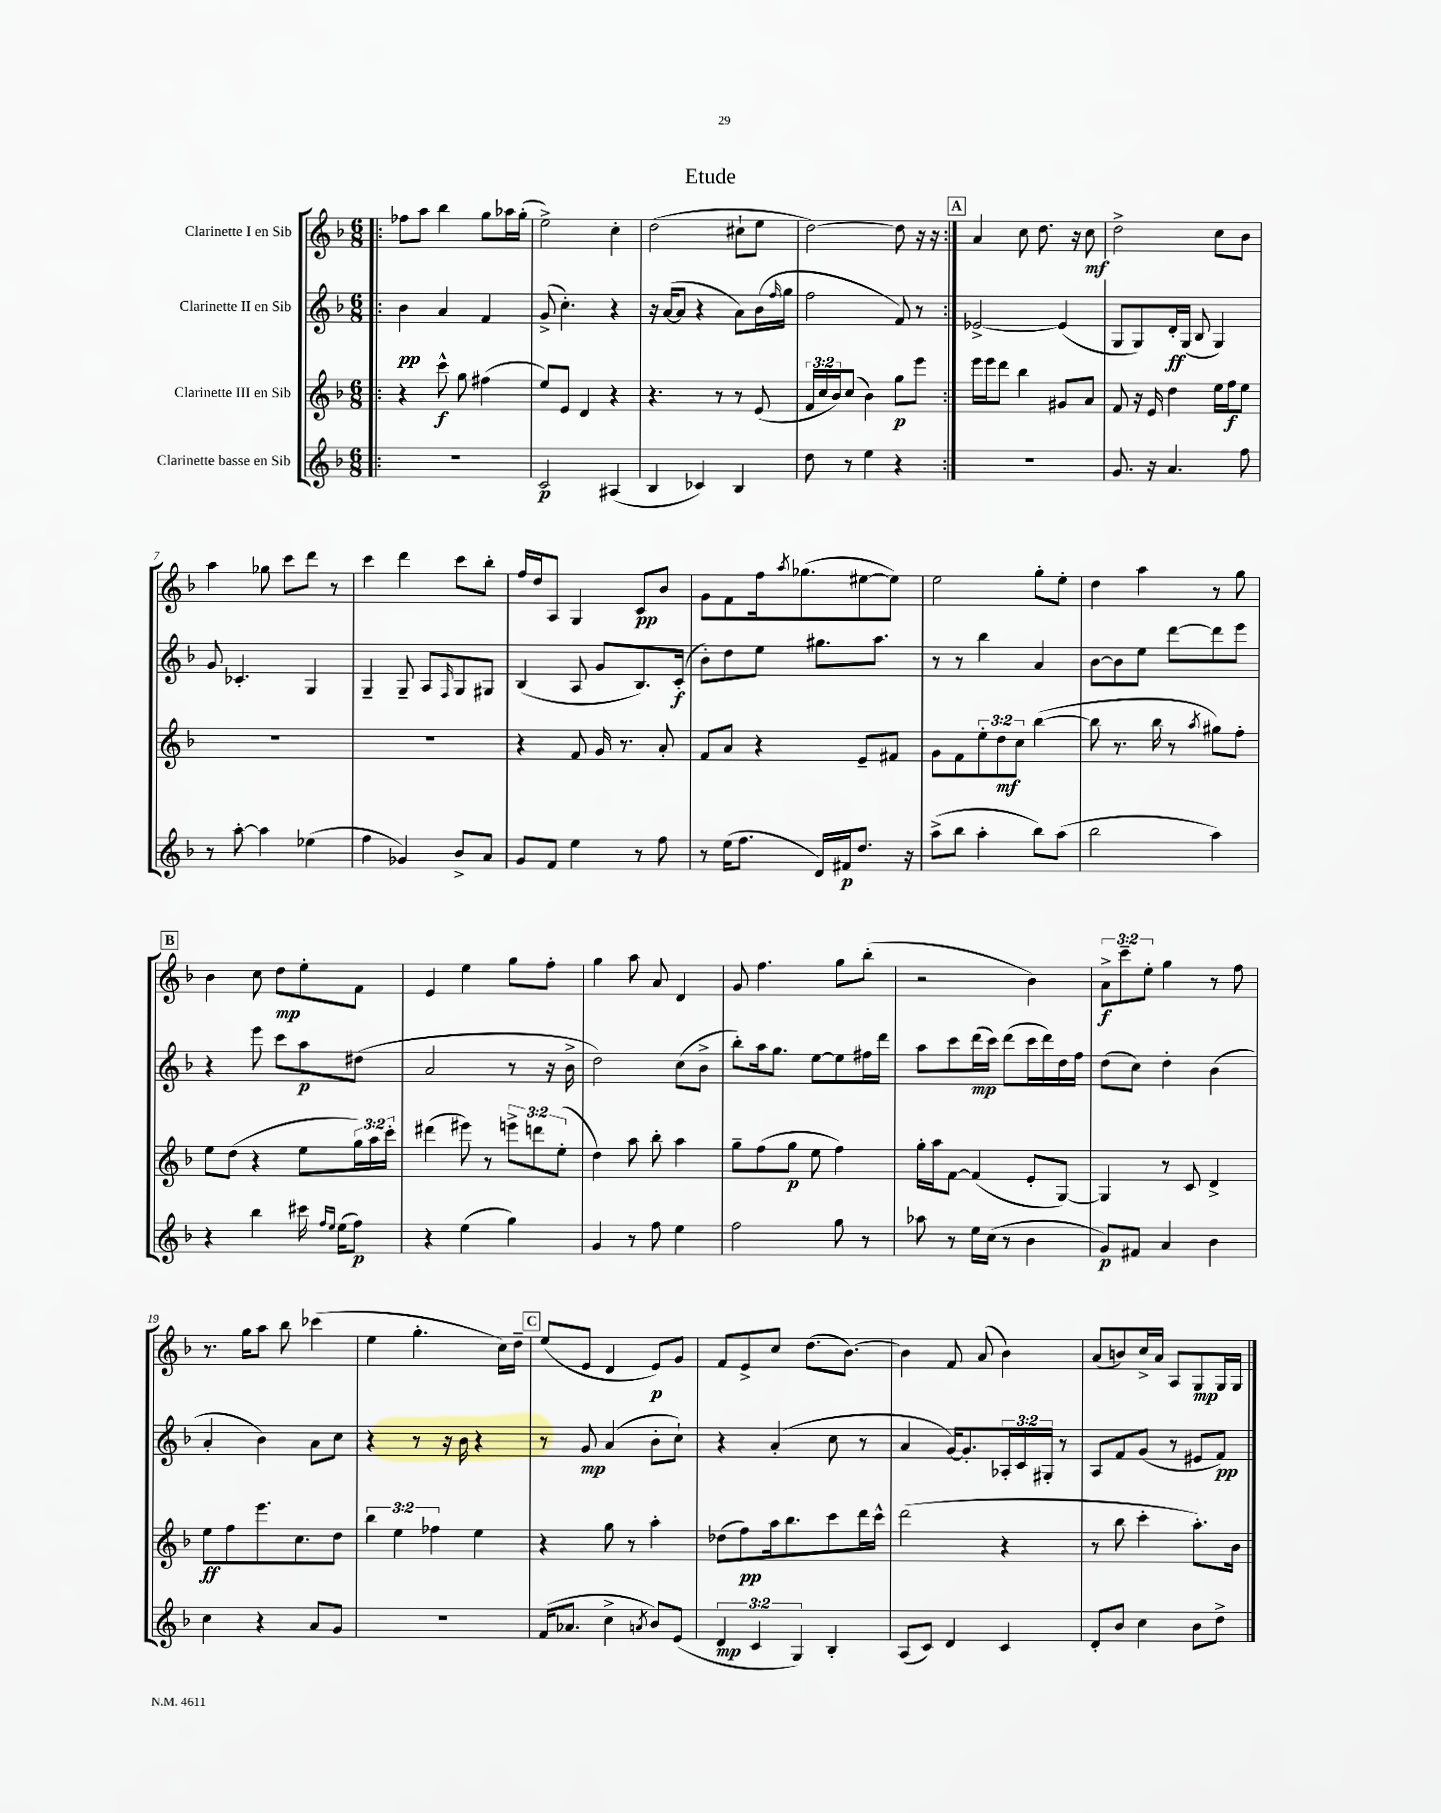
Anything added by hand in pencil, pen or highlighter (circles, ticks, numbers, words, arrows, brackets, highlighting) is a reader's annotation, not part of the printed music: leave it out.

**kern	**dynam	**kern	**dynam	**kern	**dynam	**kern	**dynam
*part4	*part4	*part3	*part3	*part2	*part2	*part1	*part1
*staff4	*staff4	*staff3	*staff3	*staff2	*staff2	*staff1	*staff1
*I"Clarinette basse en Sib	*	*I"Clarinette III en Sib	*	*I"Clarinette II en Sib	*	*I"Clarinette I en Sib	*
*clefG2	*	*clefG2	*	*clefG2	*	*clefG2	*
*k[b-]	*	*k[b-]	*	*k[b-]	*	*k[b-]	*
*M6/8	*	*M6/8	*	*M6/8	*	*M6/8	*
=1!|:	=1!|:	=1!|:	=1!|:	=1!|:	=1!|:	=1!|:	=1!|:
2.r	.	4r	.	4b-\	pp	8ff-X\L	.
.	.	.	.	.	.	8aa\J	.
.	.	8ccc^^\	f	4a/	.	4bb-\	.
.	.	8gg\	.	.	.	.	.
.	.	(4ff#X\	.	4f/	.	8gg\L	.
.	.	.	.	.	.	16aa-X\L	.
.	.	.	.	.	.	(16gg'\JJ	.
=2	=2	=2	=2	=2	=2	=2	=2
2c/	p	8ee/L)	.	(8g^/	.	2ee^\)	.
.	.	8e/J	.	4.cc'\)	.	.	.
.	.	4d/	.	.	.	.	.
(4A#X/	.	4r	.	4r	.	4cc'\	.
=3	=3	=3	=3	=3	=3	=3	=3
4B-/	.	4.r	.	16r	.	(2dd\	.
.	.	.	.	([16a/KL	.	.	.
.	.	.	.	8a/J]	.	.	.
4c-X/)	.	.	.	4r	.	.	.
.	.	8r	.	.	.	.	.
4B-/	.	8r	.	8a\L)	.	8cc#X`\L	.
.	.	(8e/	.	(16b-\L	.	8ee\J	.
.	.	.	.	16qqff/	.	.	.
.	.	.	.	16gg\JJ	.	.	.
=4	=4	=4	=4	=4	=4	=4	=4
8dd\	.	24f/LL	.	2ff\	.	[2dd\)	.
.	.	24cc/	.	.	.	.	.
.	.	24b-/J)	.	.	.	.	.
8r	.	(8cc/J	.	.	.	.	.
4ee\	.	4b-\)	.	.	.	.	.
4r	.	8gg\L	p	8f/)	.	8dd\]	.
.	.	8eee\J	.	8r	.	16r	.
.	.	.	.	.	.	16r	.
!!LO:REH:place=s1:t=A
=5:|!	=5:|!	=5:|!	=5:|!	=5:|!	=5:|!	=5:|!	=5:|!
2.r	.	16eee\LL	.	[2e-X^/	.	4a/	.
.	.	16eee\J	.	.	.	.	.
.	.	8ddd\J	.	.	.	.	.
.	.	4bb-\	.	.	.	8cc\	.
.	.	.	.	.	.	8.dd\	.
.	.	8g#X/L	.	(4e-/]	.	.	.
.	.	.	.	.	.	16r	.
.	.	8a/J	.	.	.	8cc\	mf
=6	=6	=6	=6	=6	=6	=6	=6
8.g/	.	8f/	.	8G/L	.	2dd^\	.
.	.	16r	.	8G/)	.	.	.
16r	.	16e/	.	.	.	.	.
4.a/	.	4dd\	.	16d'/L	ff	.	.
.	.	.	.	(16G/JJ	.	.	.
.	.	.	.	8B-/	.	.	.
.	.	16ee\LL	.	4G/)	.	8cc\L	.
.	.	16ff\J	f	.	.	.	.
8ff\	.	8ee\J	.	.	.	8b-\J	.
!!LO:LB:g=z
=7	=7	=7	=7	=7	=7	=7	=7
8r	.	2.r	.	8g/	.	4aa\	.
[8aa'\	.	.	.	4.c-X'/	.	.	.
4aa\]	.	.	.	.	.	8gg-X\	.
.	.	.	.	.	.	8ccc\L	.
(4ee-X\	.	.	.	4G/	.	8ddd\J	.
.	.	.	.	.	.	8r	.
=8	=8	=8	=8	=8	=8	=8	=8
4ff\	.	2.r	.	4G~/	.	4ccc\	.
4g-X/)	.	.	.	8G~/	.	4ddd\	.
.	.	.	.	8A/L	.	.	.
.	.	.	.	16qqF/	.	.	.
8b-^/L	.	.	.	8G/	.	8ccc\L	.
8a/J	.	.	.	8G#X/J	.	8bb-'\J	.
=9	=9	=9	=9	=9	=9	=9	=9
8g/L	.	4r	.	(4B-/	.	16ff/LL	.
.	.	.	.	.	.	16dd/J	.
8f/J	.	.	.	.	.	8A/J	.
4ee\	.	8f/	.	8A/	.	4G/	.
.	.	16g/	.	8g/L	.	.	.
.	.	8.r	.	.	.	.	.
8r	.	.	.	8.B-/)	.	8c/L	pp
8ff\	.	8a'/	.	.	.	8b-/J	.
.	.	.	.	(16c'/Jk	f	.	.
=10	=10	=10	=10	=10	=10	=10	=10
8r	.	8f/L	.	8b-'\L)	.	8g\L	.
(16ee\KL	.	8a/J	.	8dd\	.	8f\	.
8.ff\J	.	.	.	.	.	.	.
.	.	4r	.	8ee\J	.	16ff\k	.
.	.	.	.	.	.	8qaa/	.
.	.	.	.	.	.	(8.gg-X\	.
16d/LL)	.	.	.	8.gg#X\L	.	.	.
16f#X/J	p	.	.	.	.	.	.
8.dd/J	.	8e~/L	.	.	.	[8ee#X\	.
.	.	.	.	8.aa\J	.	.	.
.	.	8f#X/J	.	.	.	8ee#\J])	.
16r	.	.	.	.	.	.	.
=11	=11	=11	=11	=11	=11	=11	=11
(8aa^\L	.	8g\L	.	8r	.	2ee\	.
8bb-\J	.	8f\	.	8r	.	.	.
4aa'\	.	12ee'\	.	4bb-\	.	.	.
.	.	12dd\	mf	.	.	.	.
.	.	12cc\J	.	.	.	.	.
8bb-\L)	.	([4bb-\	.	4a/	.	8gg'\L	.
(8aa\J	.	.	.	.	.	8ee'\J	.
=12	=12	=12	=12	=12	=12	=12	=12
2bb-\	.	8bb-\]	.	[8b-\L	.	4dd\	.
.	.	8.r	.	8b-\]	.	.	.
.	.	.	.	8ee\J	.	4aa\	.
.	.	16bb-\	.	.	.	.	.
.	.	8r	.	[8ddd\L	.	.	.
.	.	8qaa/	.	.	.	.	.
4aa\)	.	8gg#X\L)	.	8ddd\]	.	8r	.
.	.	8ff'\J	.	8eee\J	.	8gg\	.
!!LO:LB:g=z
!!LO:REH:place=s1:t=B
=13	=13	=13	=13	=13	=13	=13	=13
4r	.	8ee\L	.	4r	.	4b-\	.
.	.	(8dd\J	.	.	.	.	.
4bb-\	.	4r	.	8eee\	.	8cc\	.
.	.	.	.	8ccc\L	.	8dd\L	mp
16ccc#X\	.	8ee\L	.	8aa\	p	8ee'\	.
16qqff/LL	.	.	.	.	.	.	.
16qqee/JJ	.	.	.	.	.	.	.
(16ee\KL	.	.	.	.	.	.	.
8ff\J)	p	24gg\L)	.	(8dd#X\J	.	8f\J	.
.	.	24aa\	.	.	.	.	.
.	.	24ccc'\JJ	.	.	.	.	.
=14	=14	=14	=14	=14	=14	=14	=14
4r	.	(4ddd#X\	.	2a/	.	4e/	.
(4ee\	.	8eee#X\)	.	.	.	4ee\	.
.	.	8r	.	.	.	.	.
4gg\)	.	12eeen^\L	.	8r	.	8gg\L	.
.	.	12dddn\	.	.	.	.	.
.	.	.	.	16r	.	8ff'\J	.
.	.	(12ee'\J	.	.	.	.	.
.	.	.	.	16b-^\	.	.	.
=15	=15	=15	=15	=15	=15	=15	=15
4g/	.	4dd\)	.	2dd\)	.	4gg\	.
8r	.	8aa\	.	.	.	8aa\	.
8ff\	.	8bb-'\	.	.	.	8a/	.
4ee\	.	4aa\	.	(8cc\L	.	4d/	.
.	.	.	.	8b-^\J	.	.	.
=16	=16	=16	=16	=16	=16	=16	=16
2ff\	.	8gg~\L	.	8bb-'\L)	.	8g/	.
.	.	(8ff\	.	16aa\k	.	4.ff\	.
.	.	.	.	8.gg\J	.	.	.
.	.	8gg\J	p	.	.	.	.
.	.	8ee\	.	[8ee\L	.	.	.
8gg\	.	4ff\)	.	8ee\]	.	8gg\L	.
8r	.	.	.	16ff#X\L	.	(8bb-'\J	.
.	.	.	.	16ddd\JJ	.	.	.
=17	=17	=17	=17	=17	=17	=17	=17
8aa-X\	.	16gg'\LL	.	8aa\L	.	2r	.
.	.	16aa\J	.	.	.	.	.
8r	.	[8f\J	.	8ccc\	.	.	.
16ee\LL	.	(4f/]	.	(16ddd\L	mp	.	.
(16cc\JJ	.	.	.	16ccc\JJ)	.	.	.
8r	.	.	.	(8ddd\L	.	.	.
4b-\	.	8e'/L	.	16ccc\L	.	4b-\)	.
.	.	.	.	16ddd\)	.	.	.
.	.	[8G/J)	.	16dd\	.	.	.
.	.	.	.	16ff\JJ	.	.	.
=18	=18	=18	=18	=18	=18	=18	=18
8g/L)	p	4G/]	.	(8dd\L	.	12a^\L	f
.	.	.	.	.	.	12ccc~\	.
8f#X/J	.	.	.	8cc\J)	.	.	.
.	.	.	.	.	.	12ee'\J	.
4a/	.	8r	.	4dd'\	.	4gg\	.
.	.	8c/	.	.	.	.	.
4b-\	.	4d^/	.	(4b-\	.	8r	.
.	.	.	.	.	.	8ff\	.
!!LO:LB:g=z
=19	=19	=19	=19	=19	=19	=19	=19
4cc\	.	8ee\L	ff	4a'/	.	8.r	.
.	.	8ff\	.	.	.	.	.
.	.	.	.	.	.	16gg\KL	.
4r	.	8.eee\	.	4b-\)	.	8aa\J	.
.	.	.	.	.	.	8bb-\	.
.	.	8.cc\	.	.	.	.	.
8a/L	.	.	.	8a\L	.	(4ccc-X\	.
8g/J	.	8dd\J	.	8cc\J	.	.	.
=20	=20	=20	=20	=20	=20	=20	=20
2.r	.	6bb-\	.	4r	.	4ee\	.
.	.	6ee\	.	.	.	.	.
.	.	.	.	8r	.	4.gg'\	.
.	.	6ff-X\	.	.	.	.	.
.	.	.	.	16r	.	.	.
.	.	.	.	16b-\	.	.	.
.	.	4ee\	.	4r	.	.	.
.	.	.	.	.	.	16cc\LL)	.
.	.	.	.	.	.	16dd~\JJ	.
!!LO:REH:place=s1:t=C
=21	=21	=21	=21	=21	=21	=21	=21
(16f/KL	.	4r	.	8r	.	(8ee/L	.
8.a-X/J	.	.	.	.	.	.	.
.	.	.	.	8g/	mp	8e/J	.
4cc^\	.	8gg\	.	(4a/	.	4d/	.
.	.	8r	.	.	.	.	.
8qan/	.	.	.	.	.	.	.
8b-/L)	.	4aa'\	.	8b-'\L	.	8e/L)	p
(8e/J	.	.	.	8cc`\J)	.	8g/J	.
=22	=22	=22	=22	=22	=22	=22	=22
6d/	mp	(8dd-X\L	.	4r	.	8f/L	.
.	.	8ff\)	pp	.	.	8e^/	.
6c/	.	.	.	.	.	.	.
.	.	16aa\k	.	(4a'/	.	8cc/J	.
.	.	8.bb-\	.	.	.	.	.
6G/)	.	.	.	.	.	.	.
.	.	.	.	.	.	(8.dd\L	.
4B-'/	.	8ccc\	.	8cc\	.	.	.
.	.	.	.	.	.	[8.b-\J)	.
.	.	16ddd\L	.	8r	.	.	.
.	.	16ccc^^\JJ	.	.	.	.	.
=23	=23	=23	=23	=23	=23	=23	=23
(8A/L	.	(2ddd\	.	4a/	.	4b-\]	.
8c/J)	.	.	.	.	.	.	.
4d/	.	.	.	[16g/KL)	.	8f/	.
.	.	.	.	8.g'/]	.	.	.
.	.	.	.	.	.	(8a/	.
4c/	.	4r	.	24A-X'/L	.	4b-\)	.
.	.	.	.	24c/	.	.	.
.	.	.	.	24G#X'/JJ	.	.	.
.	.	.	.	8r	.	.	.
=24	=24	=24	=24	=24	=24	=24	=24
8d'/L	.	8r	.	8A/L	.	(8a/L	.
8b-/J	.	8bb-\	.	8f/	.	8bn/)	.
4cc\	.	4ccc'\	.	(8g/J	.	16cc^/L	.
.	.	.	.	.	.	16a/JJ	.
.	.	.	.	8r	.	8A/L	.
8b-\L	.	8.aa'\L)	.	8e#X/L	.	8G/	mp
8dd^\J	.	.	.	8f/J)	pp	16G/L	.
.	.	16b-\Jk	.	.	.	16G/JJ	.
==	==	==	==	==	==	==	==
*-	*-	*-	*-	*-	*-	*-	*-
